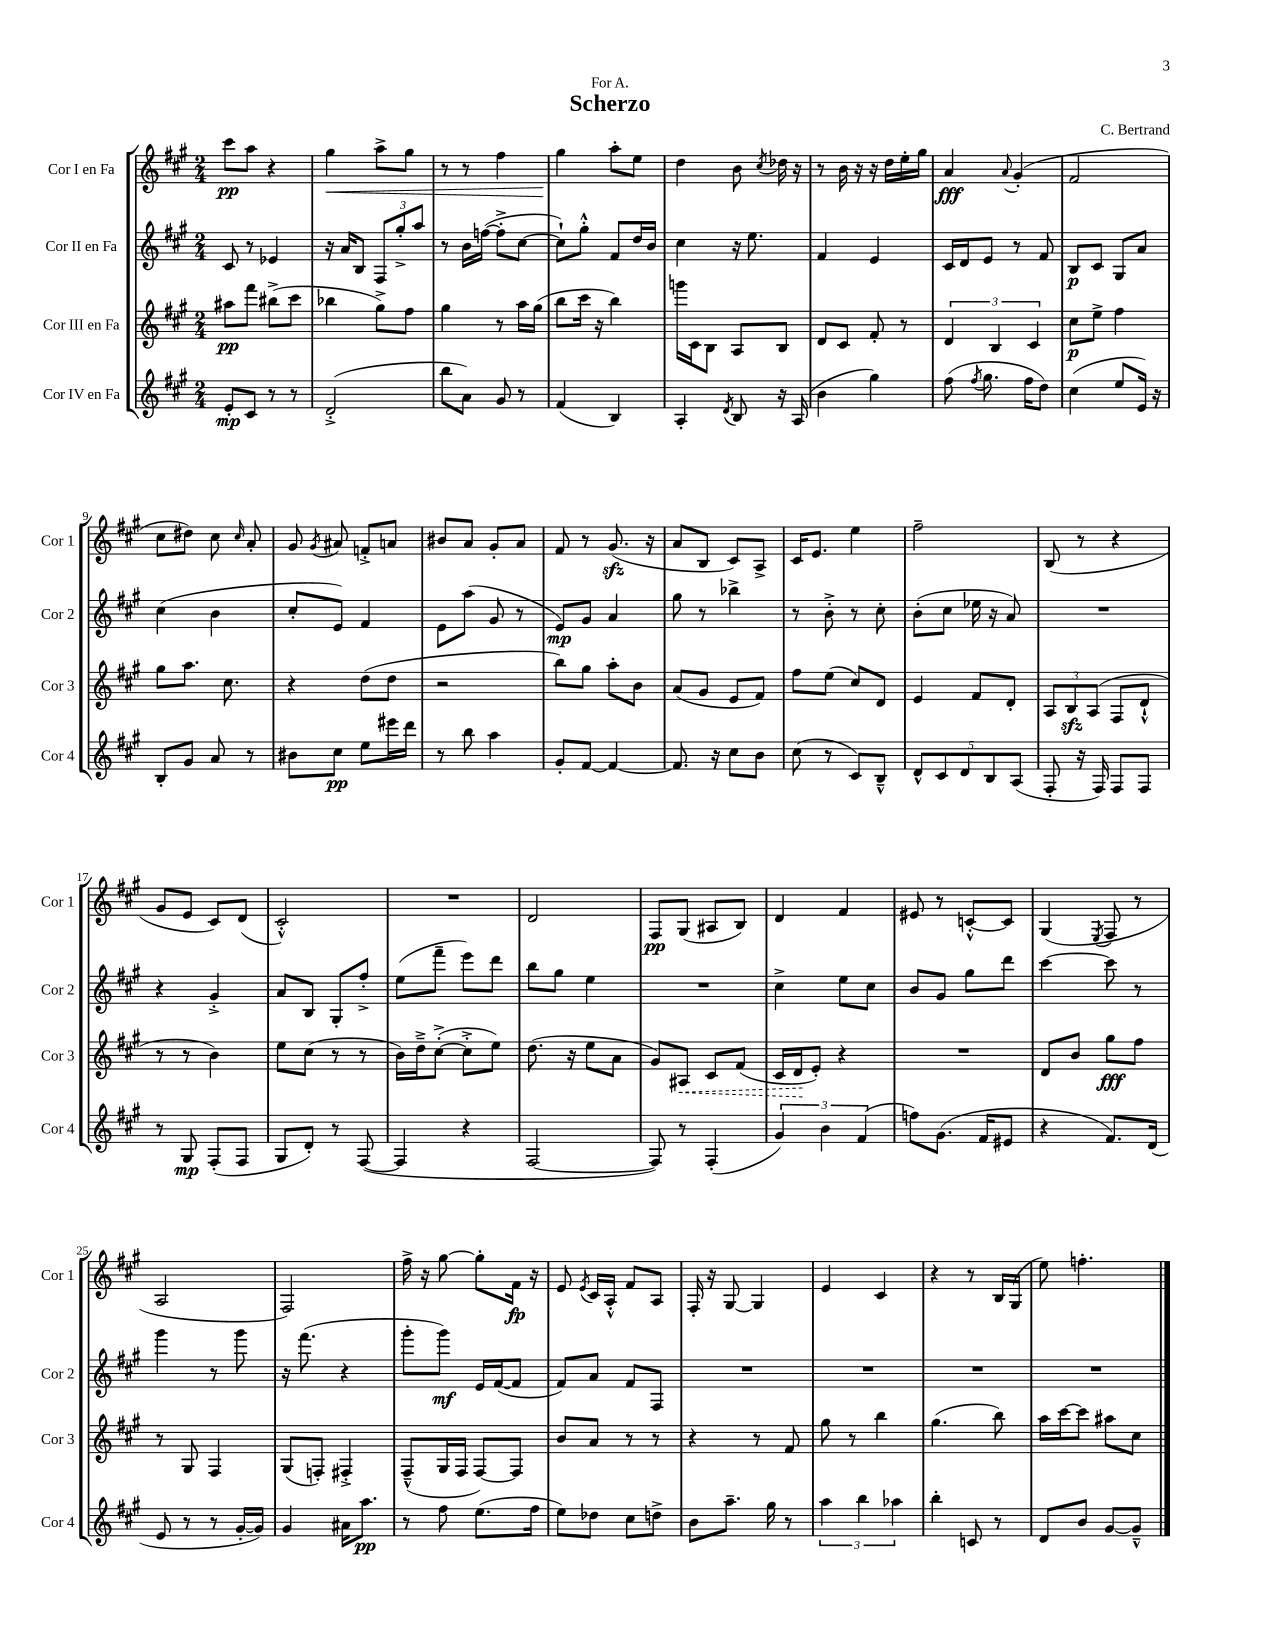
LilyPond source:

\header { title = "Scherzo" composer = "C. Bertrand" dedication = "For A." }
<<
\new StaffGroup <<
\new Staff = "s0" \with { instrumentName = "Cor I en Fa" shortInstrumentName = "Cor 1" } {
    \clef treble \key a \major \numericTimeSignature \time 2/4
    \autoBeamOff cis'''8[\pp a''8] r4 |
    gis''4\< a''8[-> gis''8] |
    r8 r8 fis''4 |
    gis''4\! a''8[-. e''8] |
    d''4 b'8 \acciaccatura { cis''8 } des''16 r16 |
    r8 b'16 r16 r16 d''16[ e''16-. gis''16] |
    a'4\fff \appoggiatura { a'8 } gis'4-.( |
    fis'2 |
    cis''8[ dis''8]) cis''8 \grace { cis''16 } a'8-. |
    gis'8 \acciaccatura { gis'8 } ais'8 f'8[-.-> a'8] |
    bis'8[ a'8] gis'8[-. a'8] |
    fis'8 r8 gis'8.\sfz( r16 |
    a'8[ b8] cis'8[) a8]-> |
    cis'16[ e'8.] e''4 |
    fis''2-- |
    b8( r8 r4 |
    gis'8[ e'8] cis'8[) d'8]( |
    cis'2-.-^) |
    R2 |
    d'2 |
    fis8[\pp gis8]( ais8[ b8]) |
    d'4 fis'4 |
    eis'8 r8 c'8[~-.-^ c'8] |
    gis4( \acciaccatura { e8 } fis8 r8 |
    a2 |
    fis2) |
    fis''16-> r16 gis''8~ gis''8[-. fis'16]\fp r16 |
    e'8 \acciaccatura { e'8 } cis'16[ a16]-.-^ fis'8[ a8] |
    fis16-. r16 gis8~ gis4 |
    e'4 cis'4 |
    r4 r8 b16[ gis16]( |
    e''8) f''4.-. \bar "|." |
}
\new Staff = "s1" \with { instrumentName = "Cor II en Fa" shortInstrumentName = "Cor 2" } {
    \clef treble \key a \major \numericTimeSignature \time 2/4
    \autoBeamOff cis'8 r8 ees'4 |
    r16 a'16[ b8] \tuplet 3/2 { fis8[ gis''8-.-> a''8] } |
    r8 b'16[ f''16]~( f''8[-.-> cis''8]~ |
    cis''8[-!) gis''8]-.-^ fis'8[ d''16 b'16] |
    cis''4 r16 e''8. |
    fis'4 e'4 |
    cis'16[ d'16 e'8] r8 fis'8 |
    b8[\p cis'8] gis8[ a'8] |
    cis''4( b'4 |
    cis''8[-. e'8]) fis'4 |
    e'8[ a''8]( gis'8 r8 |
    e'8[\mp) gis'8] a'4 |
    gis''8 r8 bes''4-> |
    r8 b'8-.-> r8 cis''8-. |
    b'8[-.( cis''8] ees''16 r16 a'8) |
    R2 |
    r4 gis'4-.-> |
    a'8[ b8] gis8[-. fis''8]-.-> |
    e''8[( fis'''8]-- e'''8[) d'''8] |
    b''8[ gis''8] e''4 |
    R2 |
    cis''4-> e''8[ cis''8] |
    b'8[ gis'8] gis''8[ d'''8] |
    cis'''4~ cis'''8 r8 |
    gis'''4 r8 gis'''8 |
    r16 fis'''8.( r4 |
    gis'''8[-. gis'''8]\mf) e'16[ fis'16~( fis'8] |
    fis'8[) a'8] fis'8[ fis8] |
    R2 |
    R2 |
    R2 |
    R2 \bar "|." |
}
\new Staff = "s2" \with { instrumentName = "Cor III en Fa" shortInstrumentName = "Cor 3" } {
    \clef treble \key a \major \numericTimeSignature \time 2/4
    \autoBeamOff ais''8[\pp fis'''8] bis''8[->( cis'''8] |
    bes''4 gis''8[->) fis''8] |
    gis''4 r8 a''16[ gis''16]( |
    b''8[ cis'''16] r16 b''4) |
    g'''16[ cis'16 b8] a8[ b8] |
    d'8[ cis'8] fis'8-. r8 |
    \tuplet 3/2 { d'4 b4 cis'4 } |
    cis''8[\p e''8]-> fis''4 |
    gis''8[ a''8.] cis''8. |
    r4 d''8[( d''8] |
    r2 |
    b''8[) gis''8] a''8[-. b'8] |
    a'8[( gis'8] e'8[ fis'8]) |
    fis''8[ e''8]( cis''8[) d'8] |
    e'4 fis'8[ d'8]-. |
    \tuplet 3/2 { a8[ b8\sfz a8]( } fis8[ d'8]-!-^ |
    r8 r8 b'4) |
    e''8[ cis''8]( r8 r8 |
    b'16[) d''16---> cis''8]~-.->( cis''8[-.-> e''8]) |
    d''8.( r16 e''8[ a'8] |
    gis'8[) \once \override Hairpin.style = #'dashed-line ais8]\< cis'8[ fis'8]( |
    cis'16[ d'16\! e'8]-.) r4 |
    R2 |
    d'8[ b'8] gis''8[\fff fis''8] |
    r8 gis8 fis4 |
    gis8[( f8]-.) fis4-.-> |
    fis8[---^( gis16 fis16] fis8[~) fis8] |
    b'8[ a'8] r8 r8 |
    r4 r8 fis'8 |
    gis''8 r8 b''4 |
    gis''4.( b''8) |
    a''16[ cis'''16~ cis'''8] ais''8[ cis''8] \bar "|." |
}
\new Staff = "s3" \with { instrumentName = "Cor IV en Fa" shortInstrumentName = "Cor 4" } {
    \clef treble \key a \major \numericTimeSignature \time 2/4
    \autoBeamOff e'8[-.\mp cis'8] r8 r8 |
    d'2-.->( |
    b''8[ a'8]) gis'8 r8 |
    fis'4( b4) |
    a4-. \acciaccatura { d'8 } b8 r16 a16( |
    b'4 gis''4) |
    fis''8( \acciaccatura { fis''8 } gis''8. fis''16[ d''8]) |
    cis''4( e''8[ e'16]) r16 |
    b8[-. gis'8] a'8 r8 |
    bis'8[ cis''8]\pp e''8[ eis'''16 d'''16] |
    r8 b''8 a''4 |
    gis'8[-. fis'8]~ fis'4~ |
    fis'8. r16 cis''8[ b'8] |
    cis''8( r8 cis'8[) b8]---^ |
    \tuplet 5/4 { d'8[-^ cis'8 d'8 b8 a8]( } |
    fis8-. r16 fis16) fis8[ fis8] |
    r8 gis8\mp fis8[-.( fis8] |
    gis8[ d'8]-.) r8 fis8~( |
    fis4 r4 |
    fis2~ |
    fis8) r8 fis4-.( |
    \tuplet 3/2 { gis'4) b'4 fis'4( } |
    f''8[) gis'8.]( fis'16[ eis'8] |
    r4 fis'8.[) d'16]( |
    e'8 r8 r8 gis'16[~-. gis'16]) |
    gis'4 ais'16[ a''8.]\pp |
    r8 fis''8 e''8.[( fis''16] |
    e''8[) des''8] cis''8[ d''8]-> |
    b'8[ a''8.]-- gis''16 r8 |
    \tuplet 3/2 { a''4 b''4 aes''4 } |
    b''4-. c'8 r8 |
    d'8[ b'8] gis'8[~ gis'8]---^ \bar "|." |
}
>>
>>
